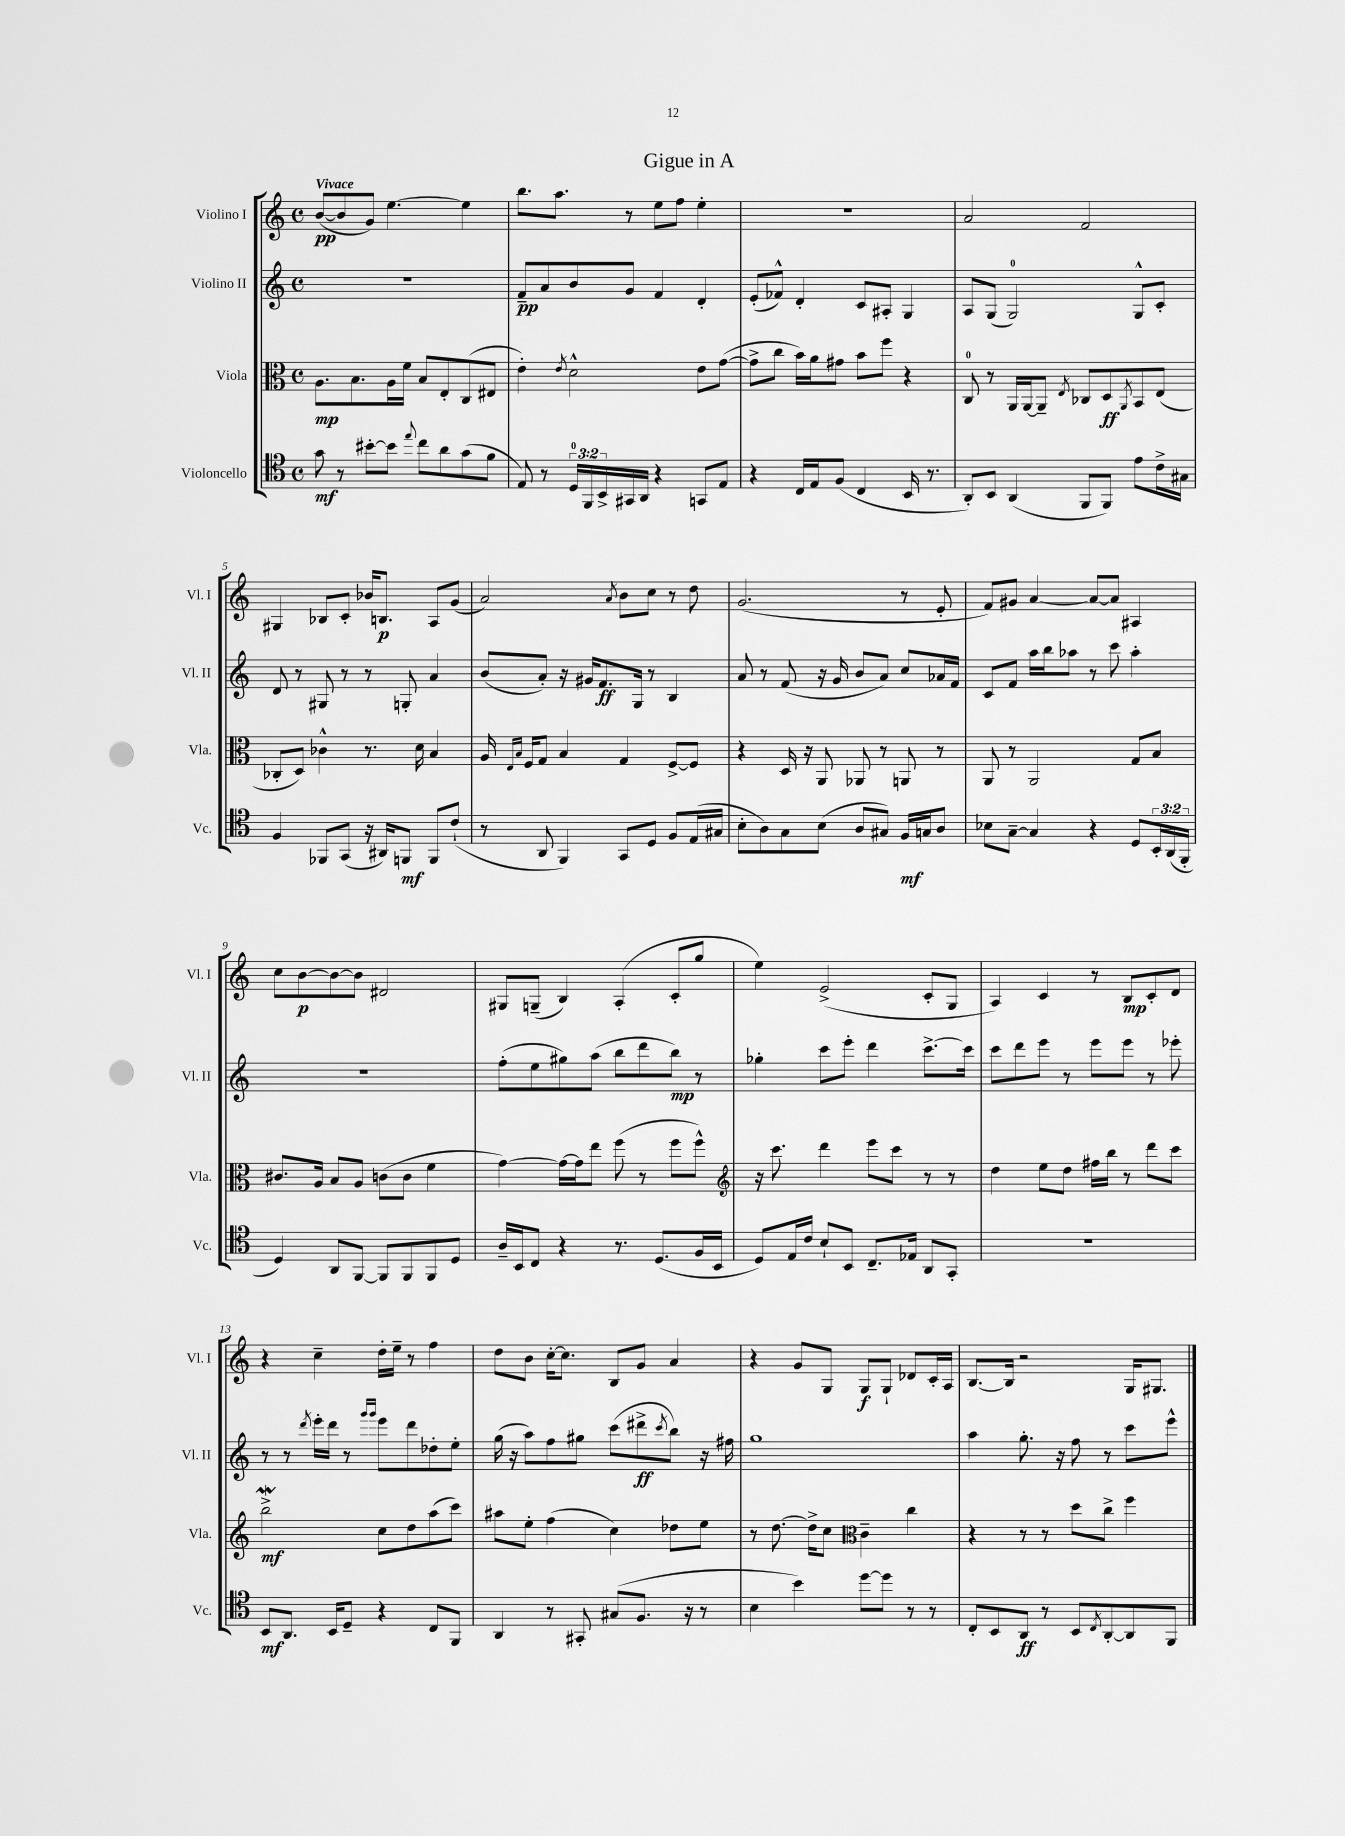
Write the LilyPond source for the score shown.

\header { title = "Gigue in A" }
<<
\new StaffGroup <<
\new Staff = "s0" \with { instrumentName = "Violino I" shortInstrumentName = "Vl. I" } {
    \clef treble \key c \major \defaultTimeSignature \time 4/4 \tempo "Vivace"
    b'8~\pp( b'8 g'8) e''4.~ e''4 |
    b''8. a''8. r8 e''8 f''8 e''4-. |
    r1 |
    a'2 f'2 |
    gis4 bes8 c'8-. bes'16 b8.\p a8 g'8( |
    a'2) \acciaccatura { a'8 } b'8 c''8 r8 d''8 |
    g'2.( r8 e'8-. |
    f'8) gis'8 a'4~ a'8~ a'8 ais4 |
    c''8 b'8~\p b'8~ b'8 dis'2 |
    gis8 g8--( b4) a4-.( c'8-. g''8 |
    e''4) e'2->( c'8-. g8 |
    a4) c'4 r8 b8\mp c'8-. d'8 |
    r4 c''4-- d''16-. e''16-- r8 f''4 |
    d''8 b'8 c''16~-. c''8. b8 g'8 a'4 |
    r4 g'8 g8 g8\f g8-! des'8 c'16-. a16 |
    b8.~ b16 r2 g16 gis8. \bar "|." |
}
\new Staff = "s1" \with { instrumentName = "Violino II" shortInstrumentName = "Vl. II" } {
    \clef treble \key c \major \defaultTimeSignature \time 4/4
    R1 |
    f'8--\pp a'8 b'8 g'8 f'4 d'4-. |
    e'8-.( fes'8-^) d'4-. c'8 ais8-. g4 |
    a8 g8( g2-0) g8-^ c'8-. |
    d'8 r8 gis8 r8 r8 g8-. a'4 |
    b'8( a'8-.) r16 gis'16 f'8.\ff g16 r8 b4 |
    a'8 r8 f'8( r16 g'16 b'8 a'8) c''8 aes'16 f'16 |
    c'8 f'8 a''16 b''16 aes''8 r8 c'''8 aes''4-. |
    r1 |
    f''8-.( e''8 gis''8) a''8( b''8 d'''8 b''8\mp) r8 |
    ges''4-. c'''8 e'''8-. d'''4 c'''8.~-> c'''16 |
    c'''8 d'''8 e'''8 r8 e'''8 e'''8 r8 ees'''8-. |
    r8 r8 \acciaccatura { d'''8 } e'''16-. d'''16 r8 \grace { g'''16 g'''16 } e'''8 d'''8 des''8-. e''8-. |
    g''16( r16 a''8) f''8 gis''8 c'''8( dis'''8->\ff \acciaccatura { c'''8 } b''8) r16 fis''16 |
    g''1 |
    a''4 g''8.-. r16 f''8 r8 c'''8 e'''8-^ \bar "|." |
}
\new Staff = "s2" \with { instrumentName = "Viola" shortInstrumentName = "Vla." } {
    \clef alto \key c \major \defaultTimeSignature \time 4/4
    a8.\mp b8. a16 f'16 b8 e8-. c8( eis8 |
    e'4-.) \acciaccatura { e'8 } d'2-^ e'8 g'8~( |
    g'8-> c''8 b'16) a'16 gis'8 b'8 f''8 r4 |
    c8-0 r8 a,16 a,16~ a,8-- \acciaccatura { e8 } ces8 d8\ff \acciaccatura { a,8 } b,8 e8( |
    ces8-. d8) ces'4-^ r8. d'16 b4 |
    a16 \grace { e16 b16 } f16 g8 b4 g4 f8~-> f8 |
    r4 d16 r16 a,8 aes,8 r8 a,8 r8 |
    a,8 r8 a,2 g8 b8 |
    cis'8. a16 b8 a8 c'8( c'8 f'4 |
    g'4~) g'16~ g'16 e''8 f''8( r8 f''8 f''8-^) |
    \clef treble r16 c'''8. d'''4 e'''8 c'''8 r8 r8 |
    d''4 e''8 d''8 fis''16 b''16 r8 d'''8 c'''8 |
    b''2->\mordent\mf c''8 d''8 a''8( c'''8) |
    ais''8 e''8-. f''4( c''4) des''8 e''8 |
    r8 d''8.~ d''16-> c''8 \clef alto c'4-- c''4 |
    r4 r8 r8 d''8 c''8-> f''4 \bar "|." |
}
\new Staff = "s3" \with { instrumentName = "Violoncello" shortInstrumentName = "Vc." } {
    \clef tenor \key c \major \defaultTimeSignature \time 4/4 \override Staff.TupletNumber.text = #tuplet-number::calc-fraction-text
    g'8\mf r8 bis'8~-. bis'8 \appoggiatura { e''8 } c''8 a'8 g'8( f'8 |
    e8) r8 \tuplet 3/2 { d16-0 f,16 b,16-> } gis,16 a,16 r4 g,8 e8 |
    r4 c16 e16 f8( c4 b,16 r8. |
    a,8-.) b,8 a,4( f,8 f,8) e'8 c'16-> gis16 |
    f4 fes,8 g,8( r16 ais,16) f,8\mf f,8 c'8-!( |
    r8 a,8 f,4) g,8 d8 f8 e16( gis16 |
    b8-. a8) g8 b8( a8 gis8) f16\mf g16 a8 |
    bes8 g8~-- g4 r4 d8 \tuplet 3/2 { b,16-. a,16( f,16-. } |
    d4) a,8 f,8~ f,8 f,8 f,8 d8 |
    a16-- b,16 c8 r4 r8. d8.( f16 b,16 |
    d8) e16 c'16 b8-! b,8 c8.-- ees16 a,8 g,8-. |
    R1 |
    b,8\mf a,8. b,16 d8-- r4 c8 f,8 |
    a,4 r8 gis,8-. gis8( f8. r16 r8 |
    b4 b'4) d''8~ d''8 r8 r8 |
    c8-. b,8 a,8\ff r8 b,8 \acciaccatura { c8 } a,8~-. a,8 f,8 \bar "|." |
}
>>
>>
